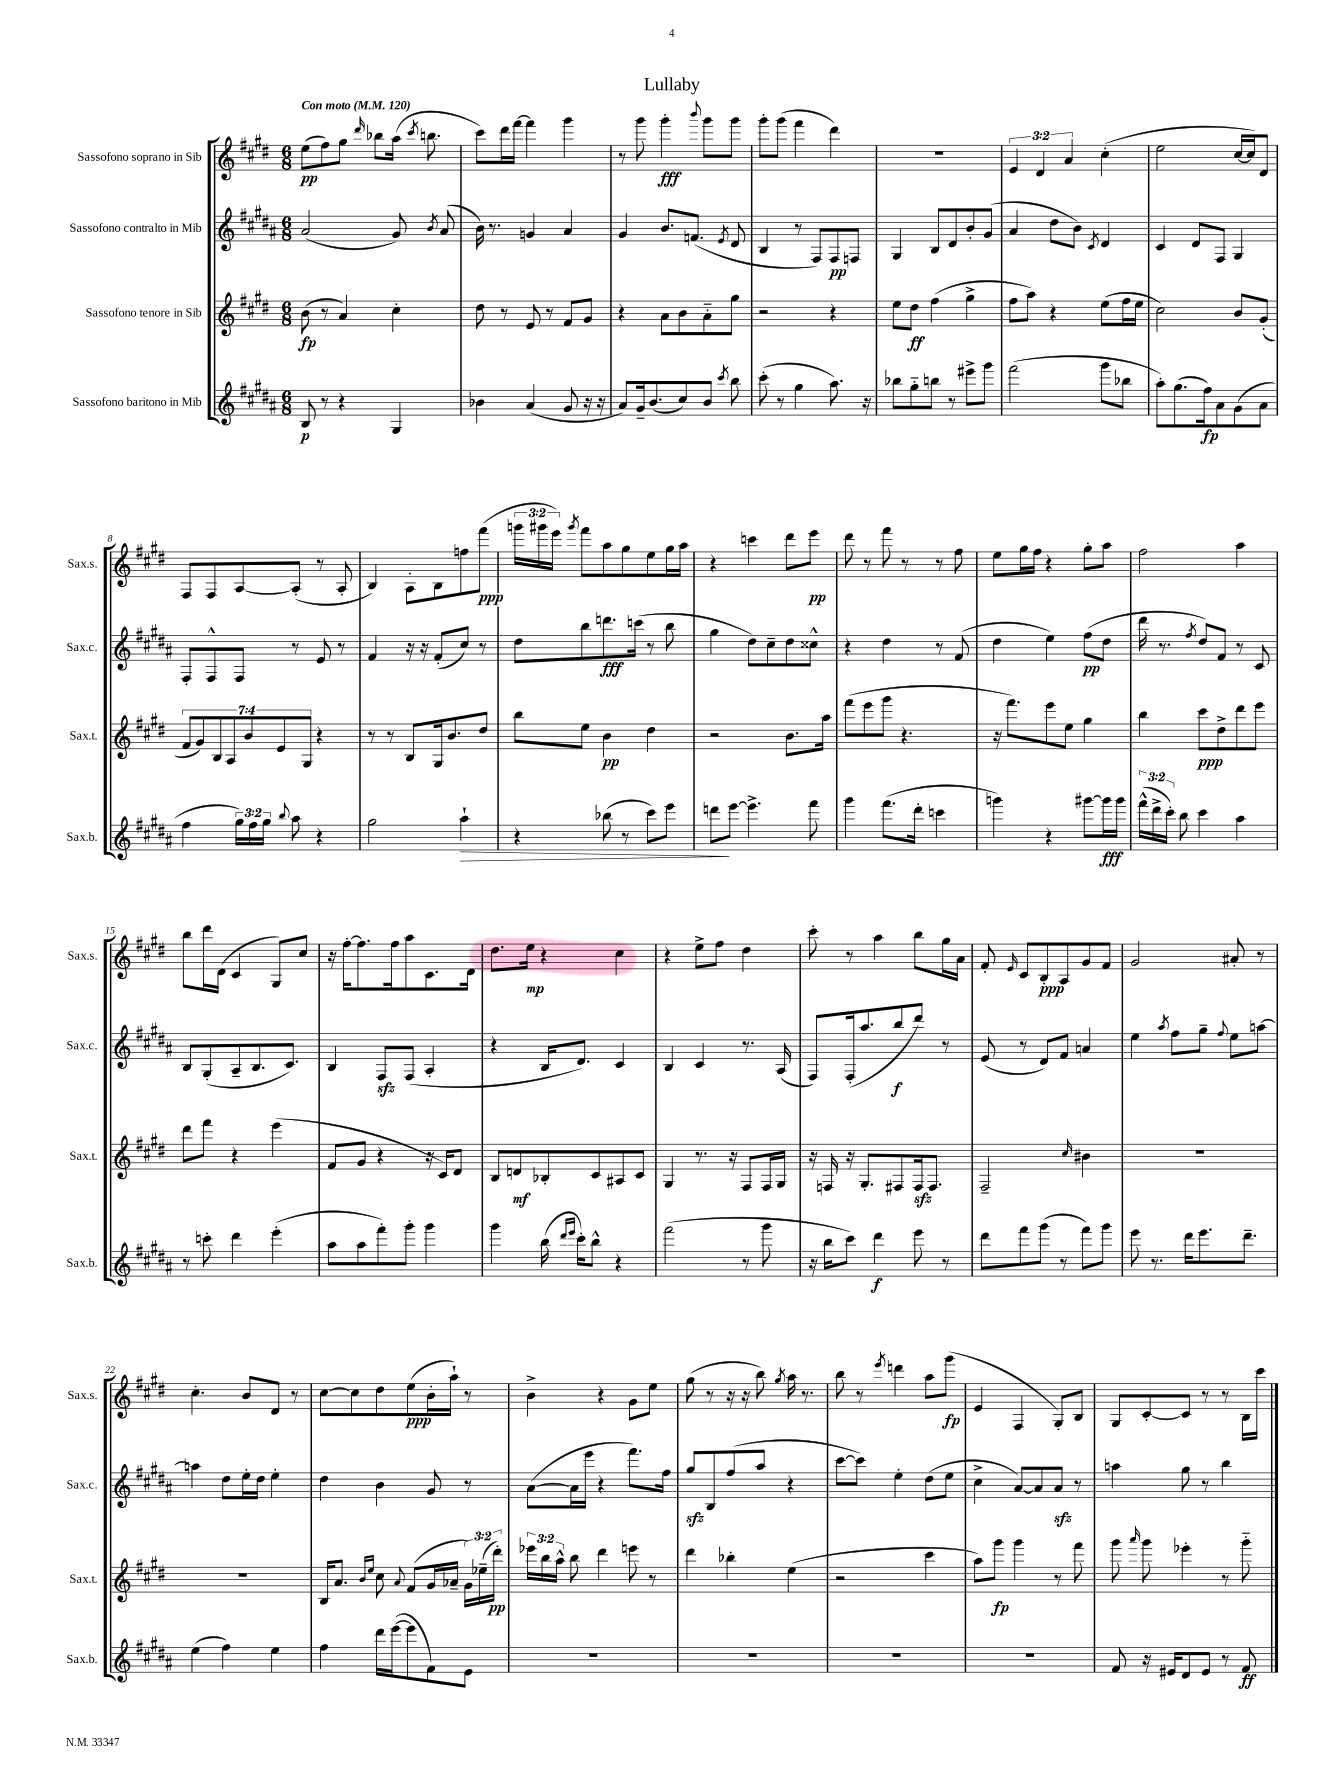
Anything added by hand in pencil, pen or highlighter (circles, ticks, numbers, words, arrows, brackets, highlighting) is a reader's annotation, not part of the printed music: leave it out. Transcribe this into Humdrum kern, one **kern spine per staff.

**kern	**kern	**kern	**kern
*staff4	*staff3	*staff2	*staff1
*clefG2	*clefG2	*clefG2	*clefG2
*k[f#c#g#d#a#]	*k[f#c#g#d#]	*k[f#c#g#d#a#]	*k[f#c#g#d#]
*M6/8	*M6/8	*M6/8	*M6/8
*MM120	*MM120	*MM120	*MM120
8B	(8b	(2a#	(8ee
8r	8r	.	8ff#)
4r	4a)	.	8gg#
.	.	.	16qqddd#
.	.	.	8bb-
4G#	4cc#'	8g#)	(16aa
.	.	.	8qccc#
.	.	.	8.bb
.	.	8qb	.
.	.	(8a#	.
=	=	=	=
4b-	8dd#	16b)	8ccc#)
.	.	8.r	.
.	8r	.	16ddd#
.	.	.	[16fff#
(4a#	8e	4g	4fff#]
.	8r	.	.
8g#	8f#	4a#	4ggg#
16r	8g#	.	.
16r	.	.	.
=	=	=	=
8a#)	4r	4g#	8r
16g#~	.	.	8ggg#
(8.b	.	.	.
.	8a	8.b	4ggg#'
8cc#)	8b	.	.
.	.	(8.f	.
.	.	.	8qqbbb
8b	8a'~	.	8ggg#
8qccc#	.	8qe	.
8bb	8gg#	8d#	8ggg#
=	=	=	=
(8ccc#'	2r	4B	8ggg#'
8r	.	.	(8ggg#
4gg#	.	8r	4fff#
.	.	8F#)	.
8.aa#)	4r	8F#	4ddd#)
.	.	8F	.
16r	.	.	.
=	=	=	=
8bb-	8ee	4G#	2.r
8gg#'~	8dd#	.	.
8bb	(4ff#	8B	.
8r	.	8d#	.
8eee#^	4gg#^	8b'	.
8ggg#	.	(8g#	.
=	=	=	=
(2fff#	8ff#	4a#	6e
.	8aa)	.	.
.	.	.	6d#
.	4r	8dd#	.
.	.	.	6a
.	.	8b)	.
.	.	8qc#	.
8ggg#	(8ee	4d#	(4cc#'
8bb-	16ff#	.	.
.	16ee	.	.
=	=	=	=
8aa#')	2cc#)	4c#	2ee
(8.gg#	.	.	.
.	.	8d#	.
16ff#)	.	.	.
8a#	.	8F#	.
(8g#	8b	4G#	[16cc#
.	.	.	16cc#])
8a#	(8g#'	.	8d#
=	=	=	=
4ff#	14f#	8F#'	8F#
.	14g#)	.	.
.	.	8F#^^	8F#
.	14B	.	.
.	14A	.	.
24gg#)	.	8F#	[8A
.	14b	.	.
24ff#	.	.	.
24gg#	.	.	.
.	14e	.	.
8qqbb	.	.	.
8aa#	.	8r	(8A']
.	14G#	.	.
4r	4r	8e	8r
.	.	8r	8A'
=	=	=	=
2gg#	8r	4f#	4B)
.	8r	.	.
.	8B	16r	8A'
.	.	16r	.
.	16G#	(8f#'	8B
.	8.b	.	.
4aa#`	.	8cc#)	8ff
.	8dd#	8r	(8fff#
=	=	=	=
4r	8bb	8dd#	24ggg
.	.	.	24ggg#
.	.	.	24eee)
.	.	.	8qggg#
.	8ee	8bb	8fff#
(8bb-	4b	8.ddd	8aa
8r	.	.	8gg#
.	.	(16ccc	.
8ccc#)	4dd#	8r	8ee
8eee	.	8bb	16gg#
.	.	.	16aa
=	=	=	=
8ddd	2r	4gg#	4r
[8eee	.	.	.
4.eee^]	.	8dd#)	4ccc
.	.	8cc#~	.
.	8.b	8dd#	8ddd#
8fff#	.	8cc##^^	8eee
.	16aa	.	.
=	=	=	=
4ggg#	(8fff#	4r	8ddd#
.	8eee	.	8r
(8.fff#	8ggg#	4dd#	8fff#
.	4.r	.	8r
16ddd#'	.	.	.
4ccc	.	8r	8r
.	.	(8f#	8ff#
=	=	=	=
4ggg)	16r	4dd#	8ee
.	8.fff#)	.	.
.	.	.	16gg#
.	.	.	16ff#
4r	8eee	4ee)	4r
.	8ee	.	.
[8ggg#	4gg#	(8ff#	8gg#'
16ggg#]	.	8dd#	8aa
16ggg#	.	.	.
=	=	=	=
(24fff#^^	4bb	16ddd#	2ff#
24ddd#^	.	.	.
.	.	8.r	.
24ccc#')	.	.	.
8bb	.	.	.
.	.	8qff#	.
4ccc#	8ccc#	8dd#)	.
.	8dd#^	8f#	.
4aa#	8ddd#	8r	4aa
.	8eee	8c#	.
=	=	=	=
8r	8ddd#	8B	8bb
8ccc'	8fff#	(8G#'	16ddd#
.	.	.	(16d#
4ddd#	4r	8A#~	4c#
.	.	8.B	.
(4eee'	(4eee	.	8G#)
.	.	8.c#)	.
.	.	.	8cc#
=	=	=	=
8aa#	8f#	4B	16r
.	.	.	[16ff#'
8aa#	8g#	.	8.ff#]
8fff#')	4r	8F#	.
.	.	.	16ff#
8ggg#'	.	(8F#	8aa
4ggg#	16r	4A#'	8.c#
.	16c#)	.	.
.	8d#	.	.
.	.	.	16d#
=	=	=	=
4ggg#	8B	4r	8.dd#
.	8d	.	.
.	.	.	16ee
(16bb	8B-'	16B	4r
16qqddd#	.	.	.
16qqeee	.	.	.
16ccc#')	.	8.d#)	.
8bb^^	8c#	.	.
4r	8A#	4c#	4cc#
.	8c#	.	.
=	=	=	=
(2fff#	4G#	4B	4r
.	8.r	4c#	8ee^
.	.	.	8ff#
.	16r	.	.
8r	8F#	8.r	4dd#
8ggg#	16F#	.	.
.	16G#	(16A#	.
=	=	=	=
16r	16r	8F#)	8ccc#'
16bb	16F	.	.
8ccc#)	16r	(16F#'	8r
.	8.G#'	8.aa#	.
4ddd#	.	.	4aa
.	8F#	8bb	.
8eee	16F#	8ddd#)	8bb
.	8.F#	.	.
8r	.	8r	16gg#
.	.	.	16a
=	=	=	=
8ddd#	2F#~	(8e	8f#'
.	.	.	16qqe
8fff#	.	8r	8c#
(8ggg#	.	8d#)	8B'
8r	.	8f#	8A
.	16qqcc#	.	.
8fff#)	4b#	4a	8g#
8ggg#	.	.	8f#
=	=	=	=
8eee	2.r	4ee	2g#
8.r	.	.	.
.	.	8qaa#	.
.	.	8ff#	.
16ddd#	.	.	.
8.eee	.	8gg#~	.
.	.	8qqff#	.
.	.	8ee	8a#'
8.ddd#~	.	.	.
.	.	[8aa	8r
=	=	=	=
(4ee	2.r	4aa]	4.cc#'
4ff#)	.	8dd#	.
.	.	16ee'	8b
.	.	16dd#	.
4ee	.	4ee'	8d#
.	.	.	8r
=	=	=	=
4ff#	16B	4dd#	[8cc#
.	8.a	.	.
.	.	.	8cc#]
.	16qqb	.	.
.	16qqee	.	.
16ddd#	8cc#	4b	8dd#
([16eee	.	.	.
.	8qqa	.	.
8eee]	(8f#	.	(8ee
8f#)	16g#	8g#	16b'
.	16a-~	.	16aa`)
8e	24g#)	8r	8r
.	(24ee-~	.	.
.	24ddd#')	.	.
=	=	=	=
2.r	24eee-	([8a#	4b^
.	24bb	.	.
.	24aa^^	.	.
.	8bb	16a#]	.
.	.	16eee	.
.	4ddd#	4r	4r
.	8eee	8.fff#)	8g#
.	8r	.	8ee
.	.	16ff#	.
=	=	=	=
2.r	4ddd#	8gg#	(8gg#
.	.	8B	8r
.	4bb-'	(8ff#	16r
.	.	.	16r
.	.	8aa#	8bb)
.	.	.	8qgg#
.	(4ee	4r	16aa
.	.	.	8.r
=	=	=	=
2.r	2r	[8ccc#	8bb
.	.	8ccc#])	8r
.	.	.	8qeee
.	.	4ee'	4ddd
.	4ccc#	(8dd#	8aa
.	.	8ee	(8ggg#
=	=	=	=
2.r	8aa)	4cc#^	4e
.	8ggg#	.	.
.	4ggg#	[8a#)	4F#
.	.	8a#]	.
.	8r	8a#	8G#')
.	8fff#	8r	8B
=	=	=	=
8f#	8ggg#	4aa	8G#
.	16qqaaa	.	.
16r	8ggg#	.	[8c#'
16e#	.	.	.
8d#	4eee-'	8gg#	8c#]
8e#	.	8r	8r
8r	8r	4bb	8r
8f#	8ggg#'~	.	16B
.	.	.	16ccc#
==	==	==	==
*-	*-	*-	*-
